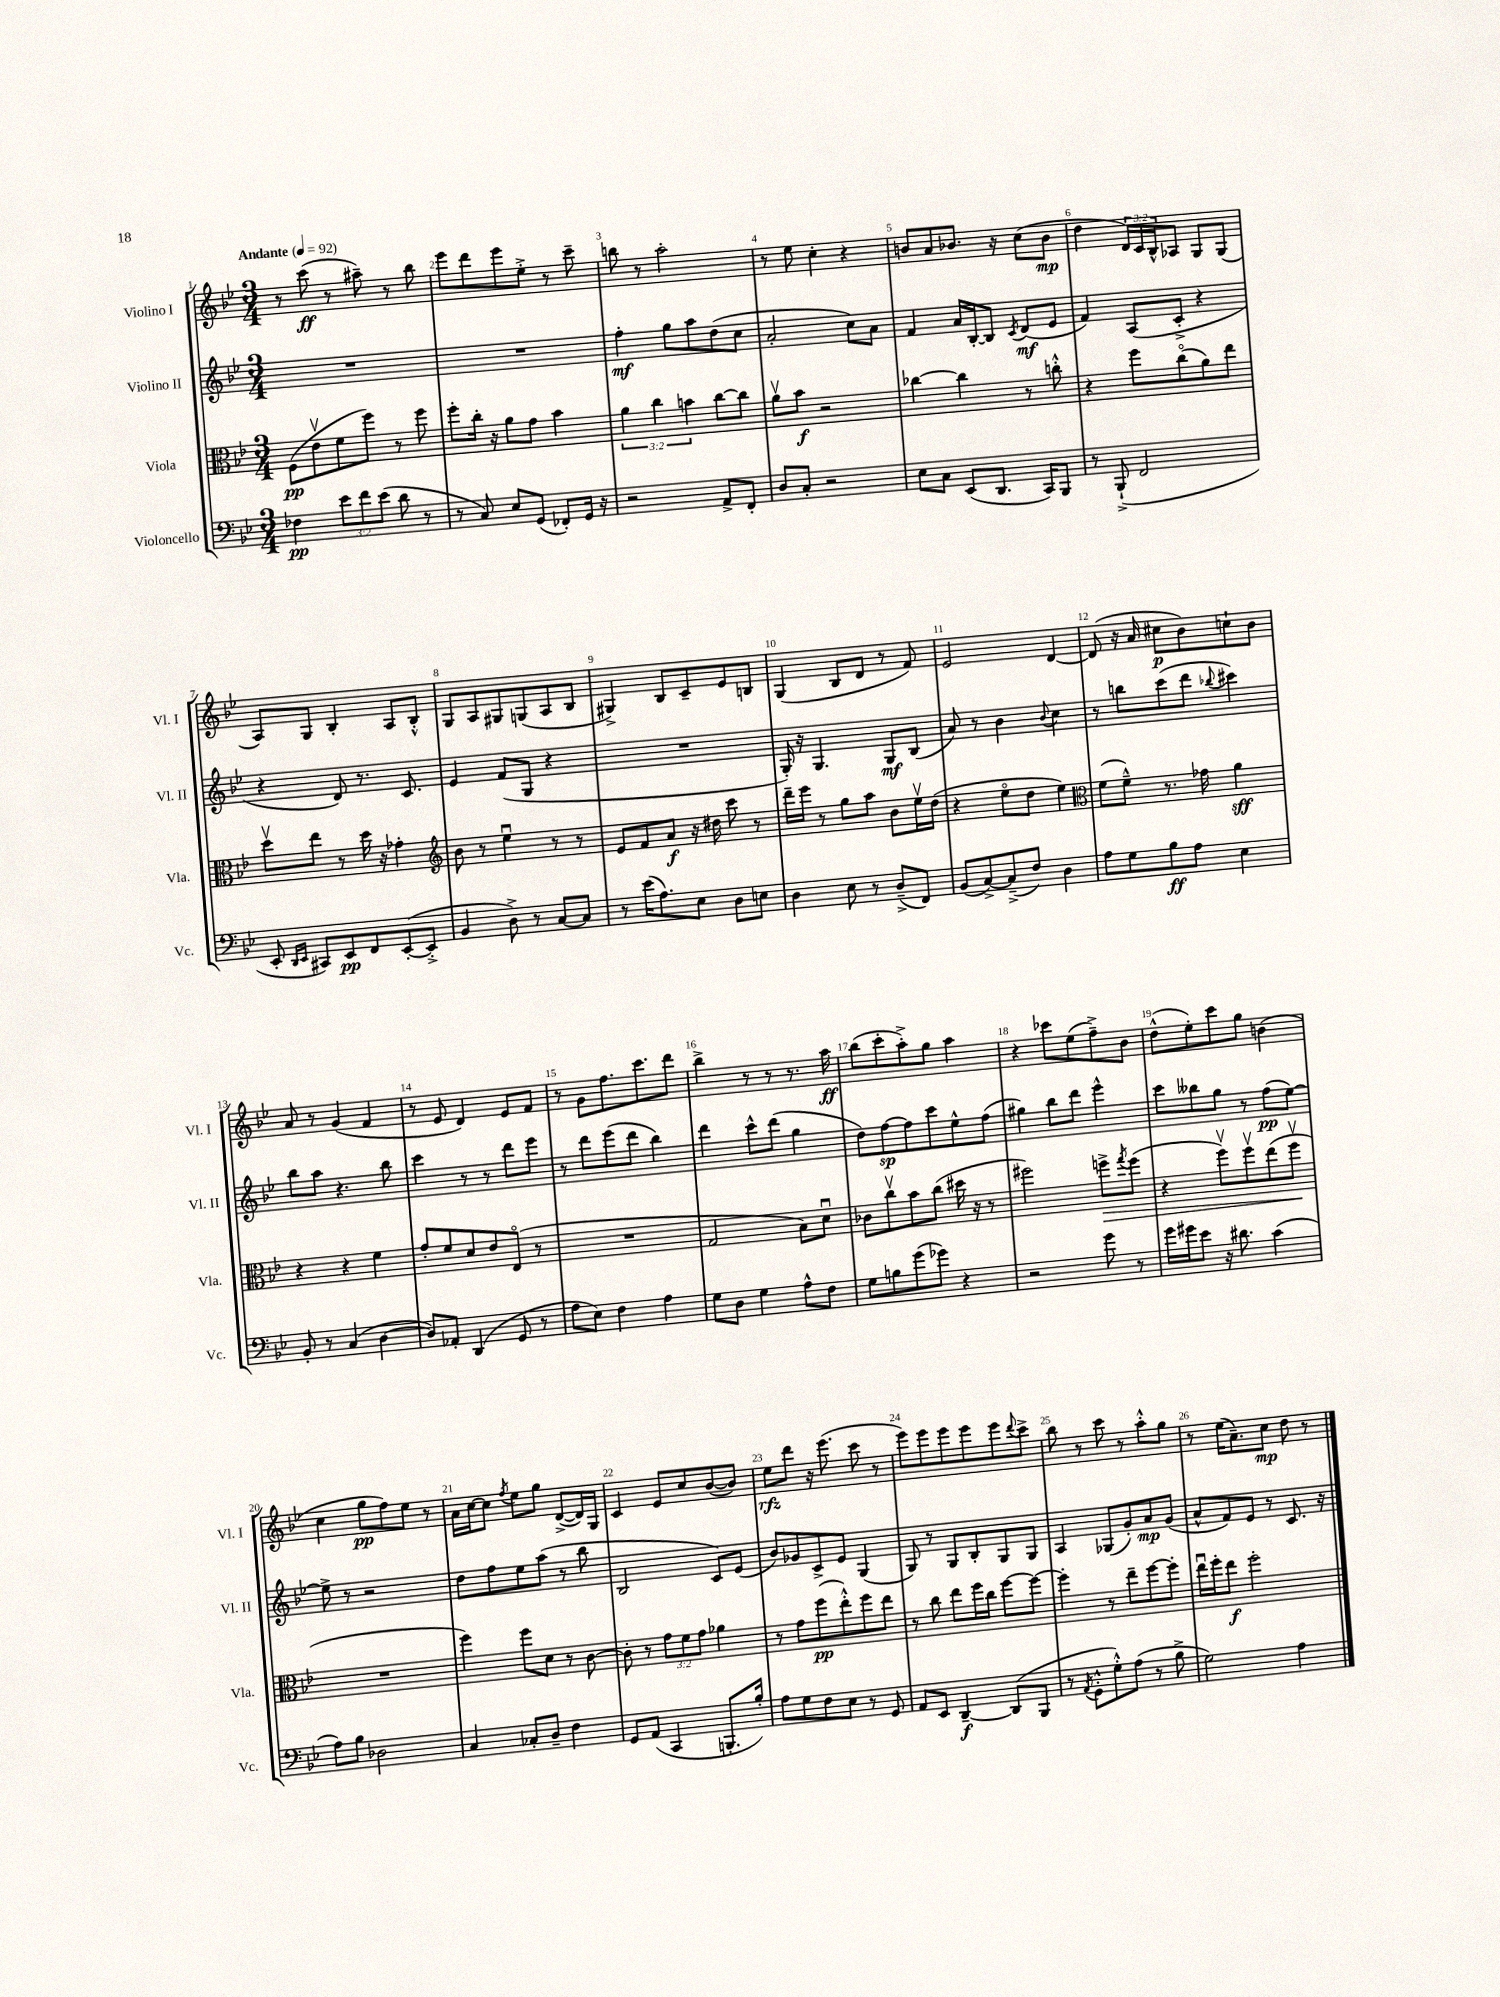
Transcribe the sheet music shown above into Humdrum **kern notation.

**kern	**kern	**kern	**kern
*staff4	*staff3	*staff2	*staff1
*clefF4	*clefC3	*clefG2	*clefG2
*k[b-e-]	*k[b-e-]	*k[b-e-]	*k[b-e-]
*M3/4	*M3/4	*M3/4	*M3/4
*MM92	*MM92	*MM92	*MM92
4F-	(8F	2.r	8r
.	8e-v	.	(8ccc
12e-	8f	.	8r
12f	.	.	.
.	8ff)	.	8aa#~)
(12e-	.	.	.
8d	8r	.	8r
8r	8ff	.	8bb-
=	=	=	=
8r	8ff'	2.r	8eee-
8C)	16cc'	.	8ddd
.	16r	.	.
8E-	8a	.	8eee-
(8GG	8g	.	8ee-'^
8FF-')	4b-	.	8r
16GG	.	.	8ccc~
16r	.	.	.
=	=	=	=
2r	6a	4ff'	8bb
.	.	.	8r
.	6cc	.	.
.	.	8gg	2aa'
.	6b	.	.
.	.	8aa	.
8AA^	[8cc	(8dd	.
8FF'	8cc]	8cc	.
=	=	=	=
8D	8av	2a'	8r
8C'	8b-	.	8ee-
2r	2r	.	4cc'
.	.	8cc)	4r
.	.	8a	.
=	=	=	=
8E-	[4cc-	4f	8b
8C	.	.	8a
(8EE-	4cc-]	16a	8.b-
.	.	[16B-'	.
8.DD	.	8B-]	.
.	.	.	16r
.	.	8qc	.
.	8r	(8d	(8cc
16CC)	.	.	.
8BBB-	8cc'^^	8e-	8b-
=	=	=	=
8r	4r	4f)	4dd
(8BBB-`^	.	.	.
2FF	8ff	(8A	24d)
.	.	.	24c
.	.	.	24B-^^
.	(8cco	8c'^	8A-
.	8a)	4r	8G
.	8ee-	.	(8G
=	=	=	=
8EE-'	8ddv	4r	8A)
16qqDD	.	.	.
16qqEE-	.	.	.
8CC#)	8ee-	.	8G
8EE-	8r	8d)	4B-'
8FF	16dd	8.r	.
.	16r	.	.
([8EE-'	4g-'	.	8A
.	.	8.c	.
8EE-'^]	.	.	8B-'^^
=	=	=	=
*	*clefG2	*	*
4BB-	8b-	4e-	8G
.	8r	.	8A
8D^)	4ee-u	(8f	8G#
8r	.	8G	(8G
[8C	8r	4r	8A
8C]	8r	.	8B-
=	=	=	=
8r	8e-	2.r	4G#^)
(16e-	8f	.	.
8.A)	.	.	.
.	8a	.	8B-
8E-	16r	.	8c~
.	16dd#	.	.
8D	8ccc	.	8e-
8E	8r	.	8B
=	=	=	=
4D	16ddd~	16G')	(4G
.	16eee-	16r	.
.	8r	4.G	.
8E-	8gg	.	8B-
8r	8aa	.	8d
(8D~^	8b-	8G	8r
8FF)	16ee-v	(8B-	8f)
.	(16dd	.	.
=	=	=	=
(8BB-	4r	8a)	2e-
[8C^)	.	8r	.
(8C~^]	8ee-o	4b-	.
8F)	8dd	.	.
.	.	8qqb-	.
4D	4ee-)	4cc	[4d
=	=	=	=
*	*clefC3	*	*
8A	(8f	8r	(8d]
8G	8f~^^)	8bb	16r
.	.	.	16a
8B-	8.r	(8ccc	8cc#
8A	.	8ddd	8b-)
.	16g-	.	.
.	.	8qqbb-	.
4E-	4a	4ccc#)	8cc`
.	.	.	8b-
=	=	=	=
8BB-'	4r	8bb-	8a
8r	.	8aa	8r
(4C	4r	4.r	(4g
[4D	4f	.	4f
.	.	8bb-	.
=	=	=	=
8D])	8g'	4ccc	8r
8AA-'	8f	.	8e-
(4DD	8d	8r	4d)
.	8e-	8r	.
8GG	(8E-o	8ddd	8e-
8r	8r	8eee-	8f
=	=	=	=
8A	2.r	8r	8r
8E-)	.	8ddd	8g
4F	.	(8eee-	8.ff
.	.	8ddd	.
.	.	.	8.ccc
4A	.	4bb-)	.
.	.	.	8ddd
=	=	=	=
8G	2G	4ddd	4bb-^
8D	.	.	.
4G	.	8ccc^^	8r
.	.	(8ddd	8r
8A^^	8B-)	4gg	8.r
8F	8du	.	.
.	.	.	16aa
=	=	=	=
8G	8c-	8dd)	(8bb-
8B	8ccv	[8ff	8ccc'
(8g	8b-	8ff]	8aa'^)
8g-)	(8cc	8ccc	8gg
4r	16dd#	8ee-^^	4aa
.	16r	.	.
.	8r	(8ff	.
=	=	=	=
2r	2ff#)	4gg#)	4r
.	.	8bb-	8ccc-
.	.	8ddd	(8ee-
8g	8ff^	4eee-^^	8ff~^)
.	8qgg	.	.
8r	(8ff	.	8b-
=	=	=	=
16g	4r	8ccc	(8dd^^
16g#	.	.	.
8e-	.	8bb--	8ee-')
16r	8ffv)	8gg	8ccc
8.d#	.	.	.
.	8ffv	8r	8gg
(4c	(8ee-	(8ff	(4b
.	8ffv	[8ee-)	.
=	=	=	=
8A)	2.r	8ee-^]	4cc
8B-	.	8r	.
2D-	.	2r	8gg
.	.	.	8ff)
.	.	.	8ee-
.	.	.	8r
=	=	=	=
4C	4ff)	8dd	16a
.	.	.	[16cc
.	.	8ff	8cc]
.	.	.	8qff
8C-'	8ff	8ee-	8ee-
8D~	8d	(8aa	8gg
4F	8r	8r	([8d^
.	[8c	8bb-	16d])
.	.	.	16G
=	=	=	=
8GG	8c']	2B-	4c
(8AA	8r	.	.
4CC	12g	.	8e-
.	12f	.	.
.	.	.	8cc
.	12g	.	.
8.BBB'	4a-	8c)	([8b-
.	.	(8e-	8b-])
16B-')	.	.	.
=	=	=	=
8A	8r	8b-)	8ee-
8G	8g	8g-	8ddd
8F	(8ff	8c^	16r
.	.	.	(8.eee-
8E-	8ee-'^^)	8e-	.
8r	8ff	(4G	8ccc
8GG	8ee-	.	8r
=	=	=	=
8AA	8r	8G)	8eee-)
8EE-	8cc	8r	8eee-
[4DD~	8ee-	8G	8eee-
.	16ff	8B-'	8eee-
.	16cc	.	.
(8DD]	[8ff	8G	8eee-
.	.	.	8qqddd
8BBB-	8ff_	8G	8ccc^
=	=	=	=
8r	4ff']	4A	8bb-
8qAA	.	.	.
8GG'^^	.	.	8r
8G'^^)	8r	(8G-	8ccc
(8A	8ee-~	8g')	8r
8r	[8ff	8a	8aa'^^
8B-^	8ff']	(8g	8gg
=	=	=	=
2G)	16ee-u	8a^^	8r
.	16ff'	.	.
.	8ee-	8f)	(16ee-
.	.	.	8.a~)
.	2ff'	8e-	.
.	.	8r	8cc
4A	.	8.c	8dd
.	.	.	8r
.	.	16r	.
==	==	==	==
*-	*-	*-	*-
